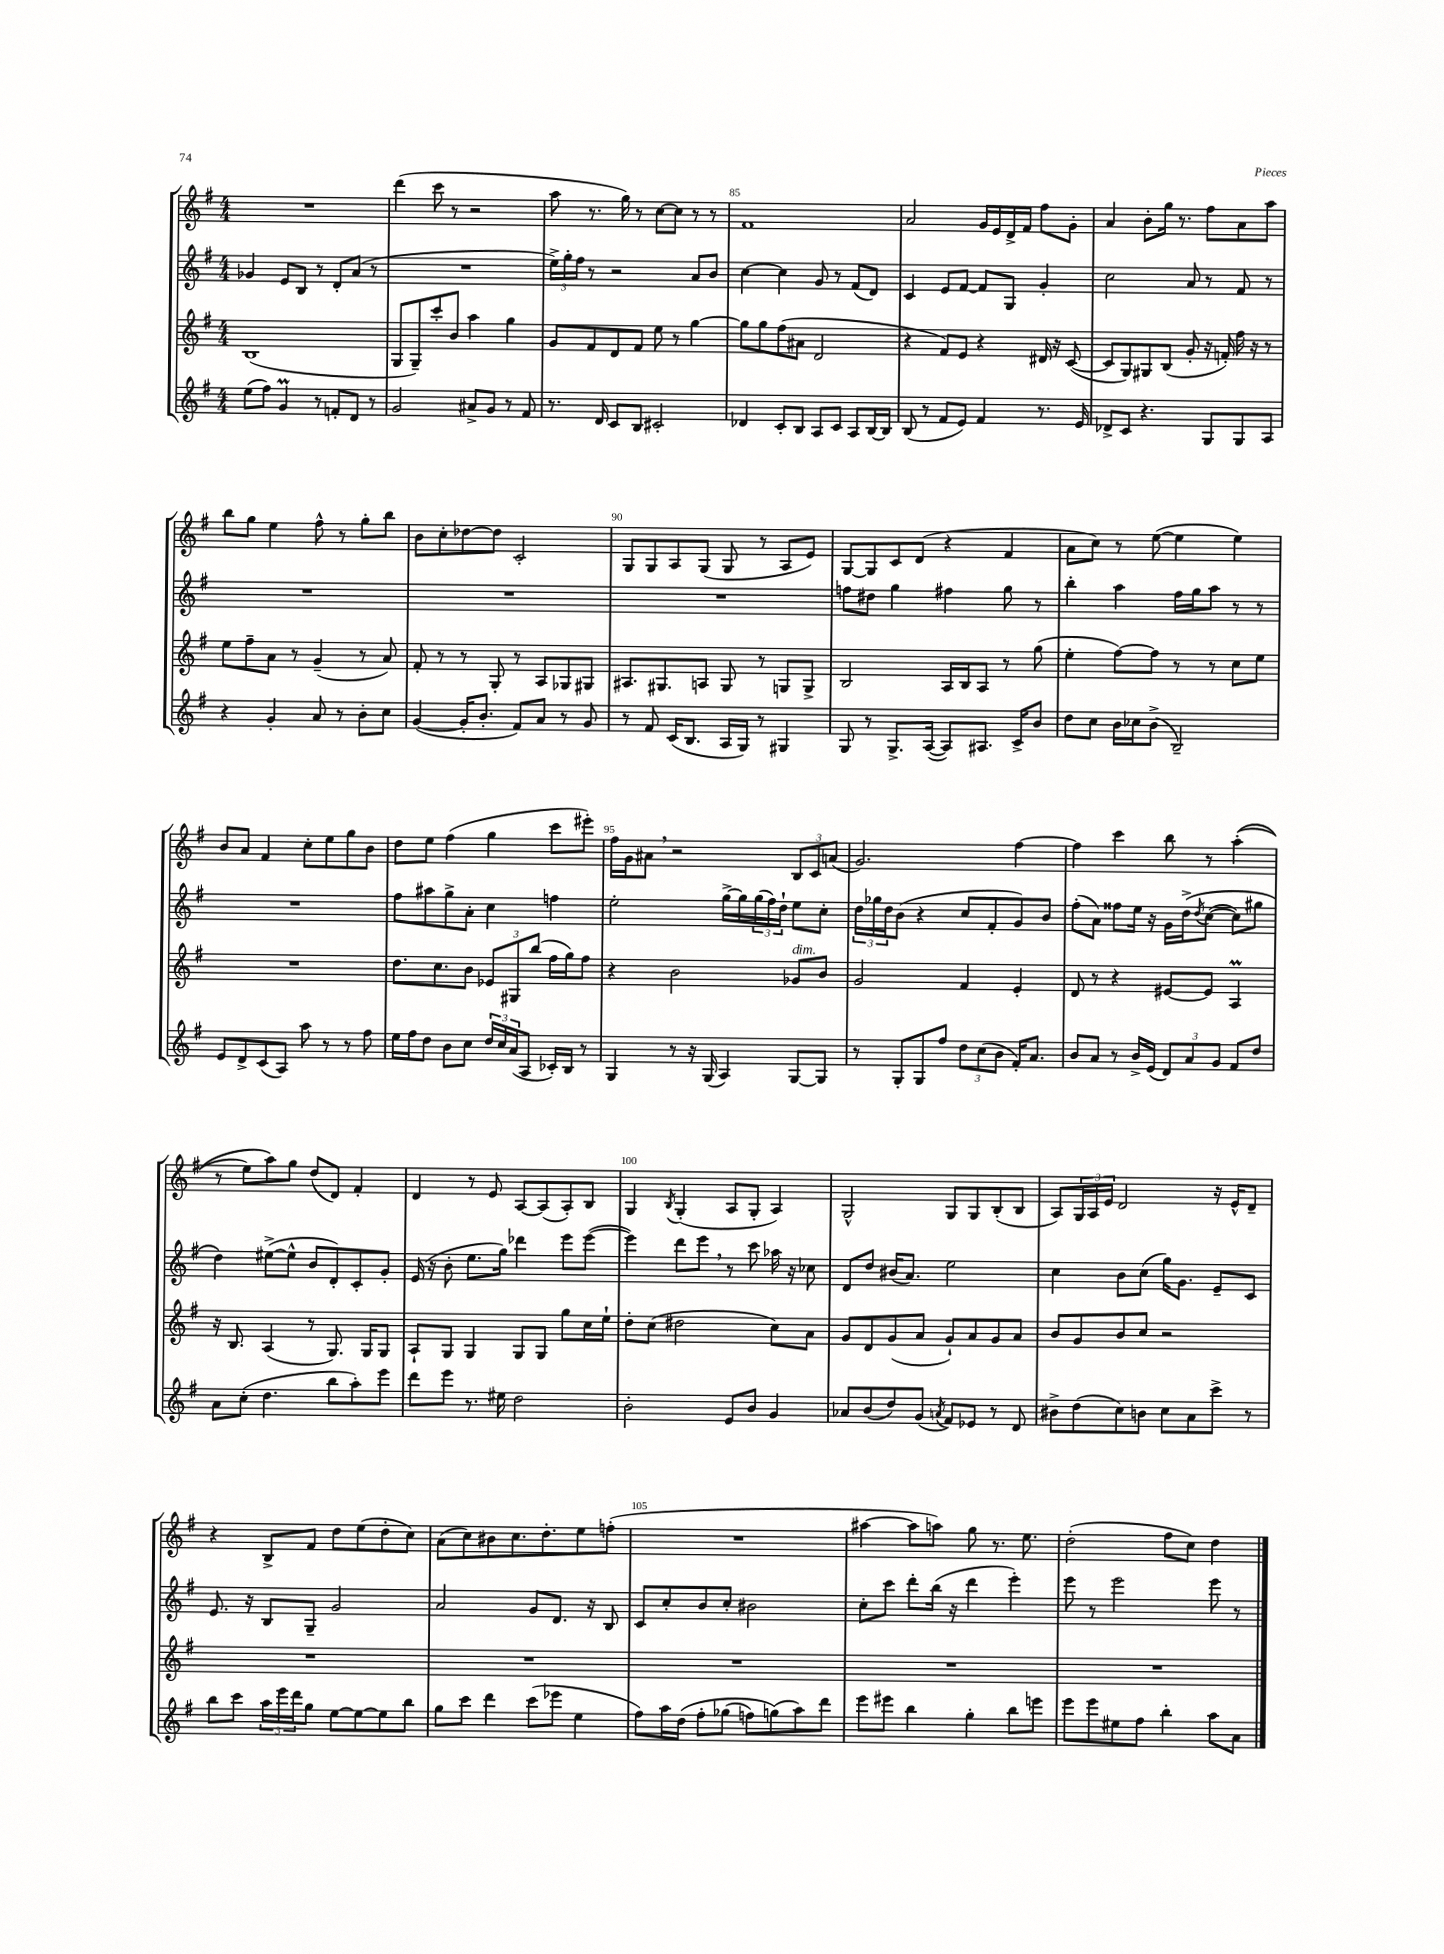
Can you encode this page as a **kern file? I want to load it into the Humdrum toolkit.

**kern	**kern	**kern	**kern
*staff4	*staff3	*staff2	*staff1
*clefG2	*clefG2	*clefG2	*clefG2
*k[f#]	*k[f#]	*k[f#]	*k[f#]
*M4/4	*M4/4	*M4/4	*M4/4
(8ee	(1B	4g-	1r
8ff#)	.	.	.
4g	.	8e	.
.	.	8B	.
8r	.	8r	.
8f'	.	8d'	.
8d	.	(8a	.
8r	.	8r	.
=	=	=	=
2g	8G	1r	(4ddd
.	8G~)	.	.
.	8ccc'	.	8ccc
.	8b	.	8r
8a#^	4aa	.	2r
8g	.	.	.
8r	4gg	.	.
8f#	.	.	.
=	=	=	=
8.r	8g	24ee^)	8aa
.	.	24gg'	.
.	.	24ff#	.
.	8f#	8r	8.r
16d	.	.	.
8c	8d	2r	.
.	.	.	16gg)
8B	8f#	.	8r
2c#'	8ee	.	[8cc
.	8r	.	8cc]
.	[4gg	8a	8r
.	.	8b	8r
=	=	=	=
4d-	8gg]	[4cc	1f#
.	8gg	.	.
8c'	(8ff#	4cc]	.
8B	8a#	.	.
8A	2d	8g	.
8c	.	8r	.
8A	.	(8f#	.
[16B	.	8d)	.
16B]	.	.	.
=	=	=	=
(8B	4r	4c	2a
8r	.	.	.
8f#	8f#)	8e	.
8e)	8e	[8f#	.
4f#	4r	8f#]	16g
.	.	.	16e
.	.	8G	16d^
.	.	.	16f#
8.r	16d#	4g'	8ff#
.	16r	.	.
.	([8c	.	8g'
16e	.	.	.
=	=	=	=
8d-^	8c]	2cc	4a
8c	8G)	.	.
4.r	8G#	.	8b'
.	(8B	.	16gg
.	.	.	8.r
.	8g'	8a	.
8G	16r	8r	8ff#
.	16f')	.	.
8G	16ff#	8f#	8a
.	16r	.	.
8A	8r	8r	8aa
=	=	=	=
4r	8ee	1r	8bb
.	8ff#~	.	8gg
4g'	8a	.	4ee
.	8r	.	.
8a	(4g~	.	8ff#^^
8r	.	.	8r
8b'	8r	.	8gg'
8cc	8a)	.	8bb
=	=	=	=
([4g	8f#'	1r	8b
.	8r	.	8cc'
16g']	8r	.	[8dd-
8.b'	.	.	.
.	8G'	.	8dd-]
8f#)	8r	.	2c'
8a	8A	.	.
8r	8G-	.	.
8g	8G#	.	.
=	=	=	=
8r	8.A#	1r	8G
8f#	.	.	8G
.	8.G#	.	.
(16c	.	.	8A
8.B	.	.	.
.	8A	.	(8G
16A	8G#	.	8G
16G)	.	.	.
8r	8r	.	8r
4G#	8G	.	8A
.	8G^	.	8e)
=	=	=	=
8G	2B	8ff	[8G
8r	.	8dd#	8G]
8.G^	.	4gg	8c
.	.	.	(8d
([16A	.	.	.
8A])	16A	4ff#	4r
.	16B	.	.
8.A#	8A	.	.
.	8r	8gg	4f#
16c^	.	.	.
8b	(8gg	8r	.
=	=	=	=
8dd	4ee'	4bb'	8a
8cc	.	.	8cc)
16b	[8ff#)	4aa	8r
16cc-	.	.	.
(8b^	8ff#]	.	([8ee
2B~)	8r	16ff#	4ee]
.	.	16gg	.
.	8r	8aa	.
.	8cc	8r	4ee)
.	8ee	8r	.
=	=	=	=
8e	1r	1r	8b
8d^	.	.	8a
(8c	.	.	4f#
8A)	.	.	.
8aa	.	.	8cc'
8r	.	.	8ee
8r	.	.	8gg
8ff#	.	.	8b
=	=	=	=
16ee	8.dd	8ff#	8dd
16ff#	.	.	.
8dd	.	8aa#	8ee
.	8.cc	.	.
8b	.	8gg^	(4ff#
8cc	8b	8a'	.
24dd	12e-	4cc	4gg
24cc	.	.	.
(24a	12G#	.	.
8A	.	.	.
.	(12bb	.	.
16c-')	16ff#	4ff	8ccc
16B	16gg)	.	.
8r	8ff#	.	8eee#')
=	=	=	=
4G	4r	2ee'	16ff#
.	.	.	16g
.	.	.	8a#
8r	2b	.	2r
16r	.	.	.
(16G	.	.	.
4A)	.	[16gg^	.
.	.	16gg]	.
.	.	(24gg	.
.	.	24ff#)	.
.	.	24dd`	.
[8G	8g-	8ee	12B
.	.	.	12c
8G]	8b	8cc'	.
.	.	.	(12a
=	=	=	=
8r	2g	24dd	2.g)
.	.	24gg-	.
.	.	24dd	.
8G'	.	(8b	.
8G	.	4r	.
8ff#	.	.	.
12dd	4f#	8cc	.
(12cc	.	.	.
.	.	8f#'	.
12b	.	.	.
16f#')	4e'	8g)	[4ff#
8.a	.	.	.
.	.	8b	.
=	=	=	=
8b	8d	(8ff#'	4ff#]
8a	8r	8a)	.
8r	4r	8ff##	4ccc
16b^	.	16ee	.
(16e	.	16r	.
12d)	[8e#	16g	8bb
.	.	&(16dd^	.
12a	.	.	.
.	.	8qdd	.
.	8e#]	([8cc	8r
12g	.	.	.
8f#	4A	8cc])	&((4aa'
8dd	.	8gg#	.
=	=	=	=
8a	16r	4dd&)	8r
.	8.B	.	.
(8cc'	.	.	8ee)
4.dd	(4A	([8ee#^	8aa&)
.	.	8ee#^^]	8gg
.	8r	8b	(8dd
8bb	8.G)	8d')	8d)
8aa')	.	8c'	4f#'
.	16G	.	.
8eee	8G	8g'	.
=	=	=	=
8ddd	8A`	(16e	4d
.	.	16r	.
8eee	8G	8b'	.
8.r	4G	8.ee	8r
.	.	.	8e
16ee#	.	16gg)	.
2dd	8G	4ddd-	[8A
.	8G	.	(8A]
.	8gg	8eee	8A')
.	16cc	([8eee	8B
.	16ee`	.	.
=	=	=	=
2b'	8dd'	4eee])	4G
.	(8cc	.	.
.	.	.	8qB
.	2dd#	8ddd	(4G'
.	.	8eee	.
8e	.	8r	8A
8b	.	8ccc	8G'
4g	8cc)	16aa-	4A)
.	.	16r	.
.	8a	8cc-	.
=	=	=	=
8a-	8g	8d	2G^^
(8b	8d	8dd	.
8dd)	(8g	(16b#	.
.	.	8.a)	.
(8g	8a	.	.
8qa	.	.	.
8f#)	8g`)	2ee	8G
8e-	8a	.	8G
8r	8g	.	(8B'
8d	8a	.	8B
=	=	=	=
8b#^	8b	4cc	8A)
(8dd	8g	.	24G
.	.	.	24A
.	.	.	24e
8cc)	8b	8b	2d
8b	8cc	(8cc	.
8cc	2r	16gg)	.
.	.	8.g	.
8a	.	.	.
8ccc^	.	8e~	16r
.	.	.	16e^^
8r	.	8c	8d~
=	=	=	=
8bb	1r	8.e	4r
8ccc	.	.	.
.	.	16r	.
24aa	.	8B	8B^
24eee	.	.	.
24ddd	.	.	.
8gg	.	8G~	8f#
[8ee	.	2g	8dd
8ee_	.	.	(8ee
8ee]	.	.	8dd'
8bb	.	.	8cc)
=	=	=	=
8gg	1r	2a	(8a
8ccc	.	.	8cc)
4ddd	.	.	8b#
.	.	.	8.cc
(8ccc	.	8g	.
.	.	.	8.dd'
8eee-	.	8.d	.
4ee	.	.	8ee
.	.	16r	.
.	.	8B	(8ff'
=	=	=	=
8ff#)	1r	8c	1r
16aa	.	8cc'	.
&(16dd	.	.	.
8ff#'	.	8b	.
(8gg-	.	8cc'	.
8ff)	.	2b#	.
(8gg&)	.	.	.
8aa)	.	.	.
8ddd	.	.	.
=	=	=	=
8eee	1r	8cc'	[4aa#
8eee#	.	8ccc	.
4bb	.	8ddd'	8aa#]
.	.	(16bb	8aa)
.	.	16r	.
4gg'	.	4ddd	8gg
.	.	.	8.r
8bb	.	4eee')	.
.	.	.	8.ee
8eee	.	.	.
=	=	=	=
8eee	1r	8eee	(2dd'
8eee	.	8r	.
8ee#	.	2eee	.
8ff#	.	.	.
4bb'	.	.	8ff#
.	.	.	8cc)
8aa	.	8eee	4dd
8a	.	8r	.
==	==	==	==
*-	*-	*-	*-
